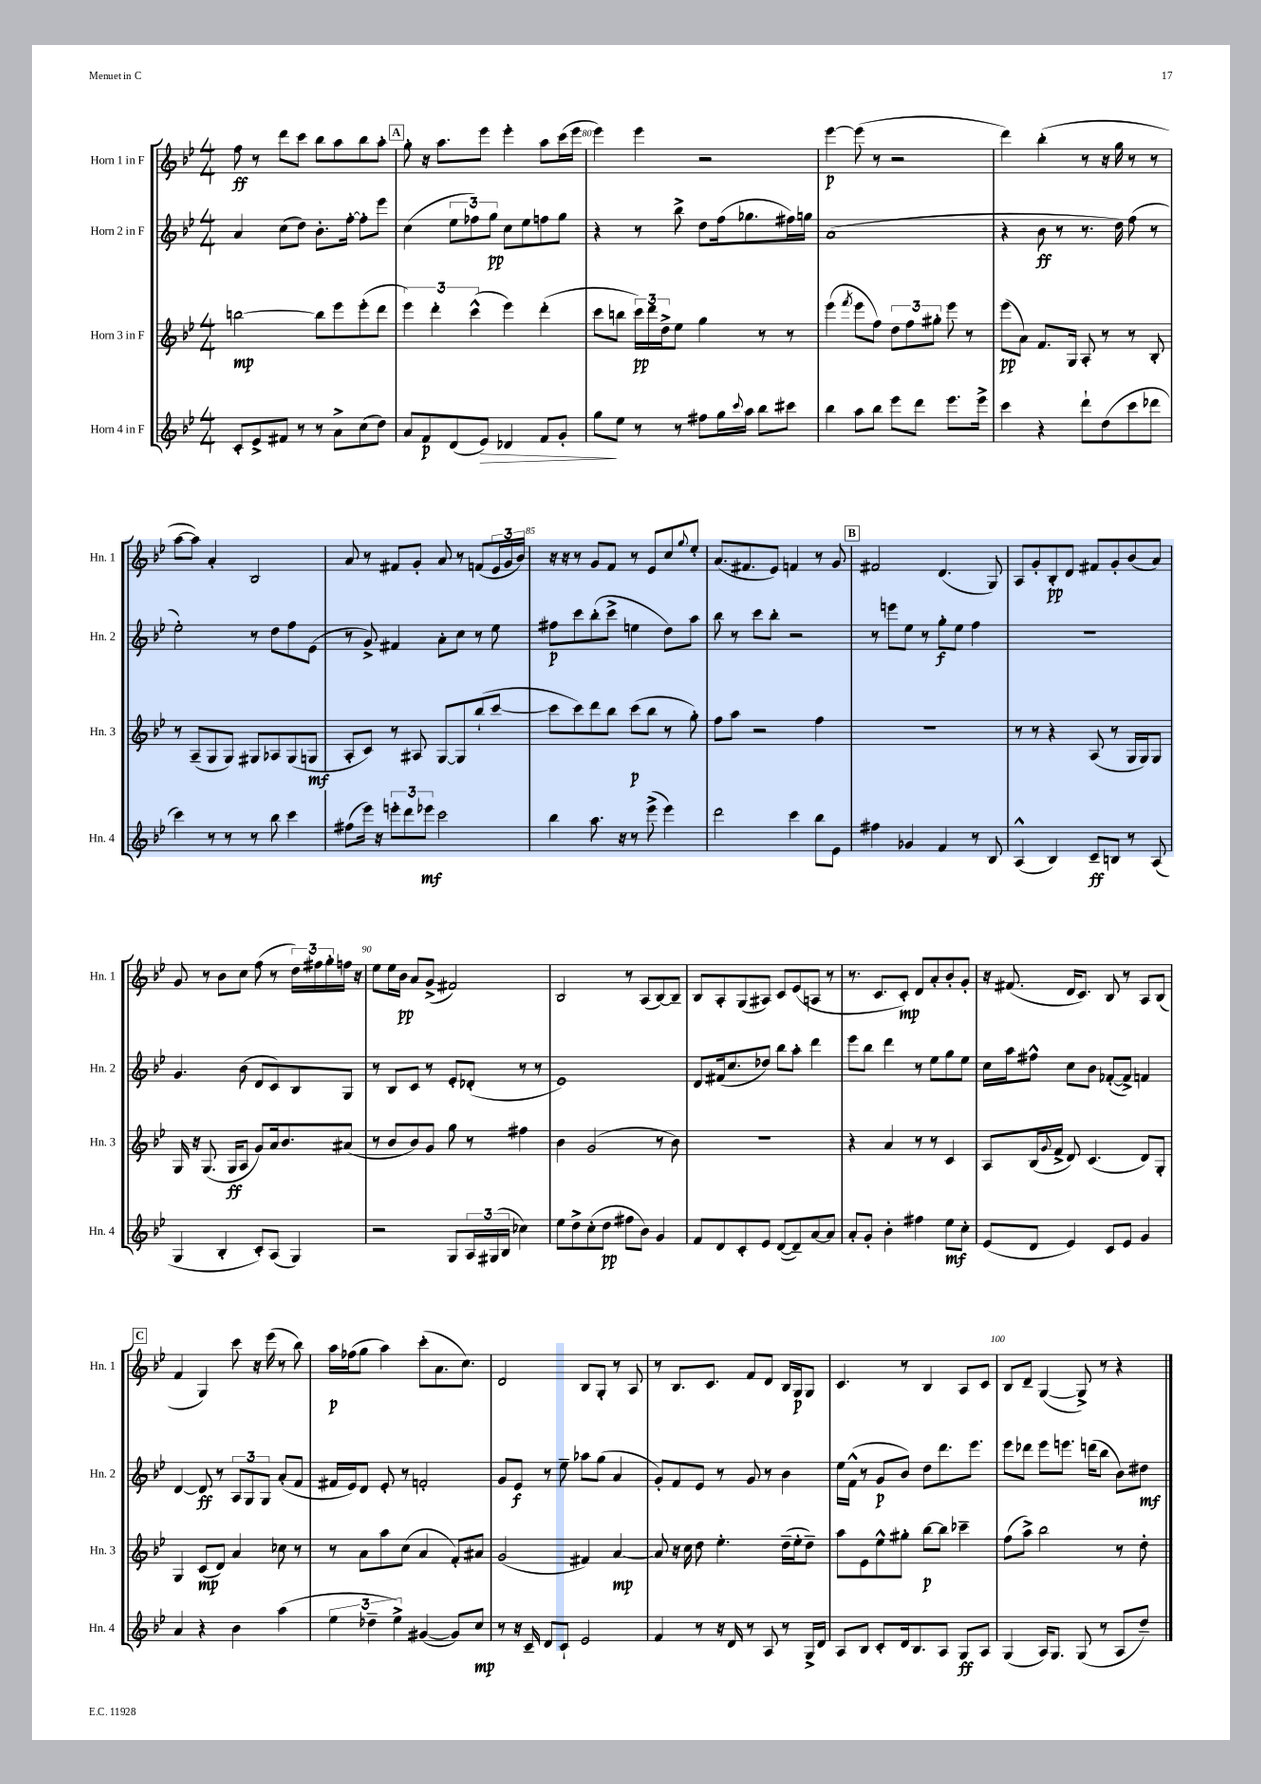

**kern	**kern	**kern	**kern
*staff4	*staff3	*staff2	*staff1
*clefG2	*clefG2	*clefG2	*clefG2
*k[b-e-]	*k[b-e-]	*k[b-e-]	*k[b-e-]
*M4/4	*M4/4	*M4/4	*M4/4
8c'/L	[2bb\	4a/	8ff\
8e-^/	.	.	8r
8f#/J	.	(8cc\L	8ddd\L
8r	.	8dd\J)	8ccc\J
8r	8bb\]L	8.b-'\L	8bb-\L
8a^\L	8eee-\	.	8aa\
.	.	[16ff'\Jk	.
(8cc\	(8eee-'\	8ff'\]L	8bb-\
8dd\J)	8ddd\J	8eee-\J	8aa'\J
=	=	=	=
8a/L	6eee-\)	(4cc\	8gg'\
8f/	.	.	16r
.	6ddd'\	.	.
.	.	.	8.aa\L
(8d/	.	12ee-\L	.
.	(6ccc^^\	12ff-\)	.
8e-/J)	.	.	8eee-\J
.	.	12gg\J	.
4d-/	4eee-\)	8cc\L	4eee-'\
.	.	8ee-\	.
8f/L	(4ddd'\	8ff\	8aa\L
8g'/J	.	8gg\J	(16ccc\L
.	.	.	16eee-\JJ
=	=	=	=
8gg\L	8ccc\L	4r	4eee-\)
8ee-\J	8bb\J	.	.
8r	24ccc\LL)	8r	4eee-\
.	24ddd\	.	.
.	24dd^\J	.	.
8r	8ee-\J	8bb-^\	.
8ff#\L	4gg\	8dd\L	2r
16gg\L	.	(16ff\k	.
8qqccc/	.	.	.
16aa\JJ	.	8.gg-\	.
8bb-\L	8r	.	.
8ccc#\J	8r	16ff#\L)	.
.	.	16gg\JJ	.
=	=	=	=
4bb-\	(4eee-\	(1a	[4eee-\
.	8qfff/	.	.
8aa\L	8eee-\L	.	(8eee-\]
8bb-\J	8ff\J)	.	8r
8eee-\L	12dd\L	.	2r
.	12ff\	.	.
8ddd\J	.	.	.
.	12gg#'\J	.	.
8.eee-\L	8eee-\	.	.
.	8r	.	.
16eee-^\Jk	.	.	.
=	=	=	=
4ccc\	(8eee-\L	4r	4ddd\)
.	8a\J)	.	.
4r	8.f/L	8b-\	(4bb-'\
.	.	8r	.
.	16G/Jk	.	.
8ddd`\L	8A'/	8.r	8r
(8dd\	8r	.	16r
.	.	16dd\)	16gg\
8ccc\	8r	(8ff\	8r
8ddd-\J	8B-'/	8r	8r
=	=	=	=
4ccc\)	8r	2ee-'\)	[8aa\L
.	(8A~/L	.	8aa\]J)
8r	8G/	.	4a'/
8r	8G/J)	.	.
8r	8G#/L	8r	2B-/
8bb-\	8A-/	8dd\L	.
4ccc\	(8G#/	8ff\	.
.	8G/J	(8e-\J	.
=	=	=	=
(8ff#\L	8A'/L	8r	8a/
16eee-\Jk)	8c/J)	8g^/)	8r
16r	.	.	.
12eee'\L	8r	4f#/	8f#/L
12ddd\	.	.	.
.	8A#/	.	8g'/J
12eee-\J	.	.	.
2ccc\	[8G/L	8a'\L	8a/
.	8G/]	8cc\J	8r
.	(8bb-`/	8r	(8f/L
.	[8ccc/J	8ee-\	24e-/L
.	.	.	24g/
.	.	.	24b-/JJ)
=	=	=	=
4bb-\	8ccc\]L	8ff#\L	16r
.	.	.	16r
.	8ccc\)	8ccc\	8r
8.aa\	8ddd\	(8bb-'\	8g/L
.	8bb-\J	8ccc^\J	8f/J
16r	.	.	.
8r	(8ccc\L	4ee\	8r
(8eee-^\	8bb-\J	.	8e-/L
4eee-\)	8r	8dd\L)	8cc/
.	.	.	8qqgg/
.	8gg'\)	8aa\J	8ee-'/J
=	=	=	=
2ddd\	8ff\L	8bb-\	(8.a/L
.	8aa\J	8r	.
.	.	.	8.f#/
.	2r	8ccc\L	.
.	.	8bb-'\J	8e-/J)
4ccc\	.	2r	4f/
8bb-\L	4ff\	.	8r
8e-\J	.	.	8g/
=	=	=	=
4ff#\	1r	8r	2f#/
.	.	8eee\L	.
4g-/	.	8ee-\J	.
.	.	8r	.
4f/	.	8gg'\L	(4.d/
.	.	8ee-\J	.
8r	.	4ff\	.
8B-/	.	.	8G/)
=	=	=	=
(4A^^/	8r	1r	8A/L
.	8r	.	8g'/
4B-/)	4r	.	8B-'/
.	.	.	8d/J
8c~/L	(8A/	.	8f#/L
8B/J	8r	.	8g'/
8r	16G/LL	.	(8b-/
.	16G/J)	.	.
(8A/	8G/J	.	8a/J)
=	=	=	=
4G/	16G/	4.g/	8g/
.	16r	.	.
.	(8.G/	.	8r
4B-'/	.	.	8b-\L
.	16G/LK	.	.
.	8A/J	(8b-\	8cc\J
8c'/L)	8g/L)	8d/L	(8ff\
(8A/J	16a/k	8c/)	8r
.	8.b-/	.	.
4G/)	.	8B-/	24dd\LL)
.	.	.	24ff#\
.	.	.	24gg'\
.	(8a#/J	8G/J	16ff\JJ
.	.	.	16r
=	=	=	=
2r	8r	8r	8ee-\L
.	8b-/L	8B-/L	16ee-\L
.	.	.	16b-\JJ
.	8b-/)	8c/J	8a/L
.	8g/J	8r	(8g^/J
8G/L	8gg\	8e-'/L	2f#/)
24A/L	8r	(8d-'/J	.
(24G#/	.	.	.
24B-/JJ	.	.	.
4cc-\)	4ff#\	8r	.
.	.	8r	.
=	=	=	=
8ee-\L	4b-\	1e-)	2B-/
8dd^\	.	.	.
(8cc'\	(2g/	.	.
8dd\J	.	.	.
8ff#\L	.	.	8r
8b-\J)	.	.	(8A/L
4g/	8r	.	[8B-/)
.	8b-\)	.	8B-~/]J
=	=	=	=
8f/L	1r	8d/L	8B-/L
8d/	.	(16f#/k	8A'/
.	.	8.cc/	.
8c'/	.	.	(8G/
8e-/J	.	8dd-/J)	8A#/J)
([8d/L	.	8bb-\L	8c/L
8d~/])	.	8aa'\J	(8e-/
[8a/	.	4ddd\	8A/J
8a/]J	.	.	8r
=	=	=	=
8a'/L	4r	8eee-\L	8.r
8g'/J	.	8bb-\J	.
.	.	.	8.c/L
4b-'\	4a/	4ddd\	.
.	.	.	8c'/J)
4ff#\	8r	8r	8d/L
.	8r	8ee-\L	8a'/
8ee-\L	4c/	8gg\	8b-'/
8cc'\J	.	8ee-\J	8g'/J
=	=	=	=
(8e-/L	8A/L	16cc\LL	16r
.	.	16aa\J	(8.f#/
8d/J	(16B-/L	8ff#^^\J	.
.	8qqg/	.	.
.	16f^/JJ	.	.
4e-/)	8d/)	8cc\L	16d/LK
.	.	.	8.c/J)
.	(4.c/	8b-\J	.
8c/L	.	([8f-'/L	8B-/
8e-/J	.	8f-^/]J)	8r
4g/	8d/L)	4f/	8A/L
.	8G'/J	.	(8B-/J
=	=	=	=
4a/	4G/	[4d/	4f/
4r	(8c/L	8d/]	4G/)
.	8d/J)	8r	.
4b-\	4a/	12A/L	8ccc\
.	.	12G/	.
.	.	.	16r
.	.	12G/J	.
.	.	.	(16eee-\
(4aa\	8cc-\	(8a'/L	8r
.	8r	8f/J	8bb-\)
=	=	=	=
6ee-\	8r	16f#/LL	16aa\LL
.	.	16e-/J)	(16ff-\J
.	8a\L	8d/J	8gg\J
6dd-~\	.	.	.
.	8aa\	8e-'/	4aa\)
6ee-^\)	.	.	.
.	(8cc\J	8r	.
([4g#/	4a/	2f'/	(8ccc'\L
.	.	.	8.a\
8g#/]L)	8f'/L)	.	.
.	.	.	8.cc\J)
8cc/J	8a#/J	.	.
=	=	=	=
8r	(2g/	8g/L	2d/
16r	.	8e-/J	.
16c~/	.	.	.
8d/L	.	8r	.
8c`/J	.	8ee-~\	.
2e-/	4f#/)	8aa-\L	8B-/L
.	.	(8gg\J	8G'/J
.	[4a/	4a/	8r
.	.	.	8A/
=	=	=	=
4f/	8a/]	8g'/L)	8r
.	16r	8f/	8.B-/L
.	16cc\	.	.
8r	8dd\	8e-/J	.
.	.	.	8.c/J
16r	4.ee-'\	8r	.
16d/	.	.	.
8r	.	8g/	8f/L
8A/	.	8r	8d/J
8r	(16dd~\LL	4b-\	16B-/LL
.	16ee-'\J	.	16G/J
16G^/LL	8dd~\J)	.	8G/J
16d/JJ	.	.	.
=	=	=	=
8A/L	8aa\L	16ee-\LL	4.c/
.	.	(16f^^\JJ	.
8B-/J	8e-\	8r	.
8c'/L	8ee-^^\	8g/L	.
16d/k	8gg#'\J	8b-/J)	8r
8.B-/	.	.	.
.	[8bb-\L	8dd\L	4B-/
8A/J	8bb-\]J	8.ddd\	.
8G/L	4ccc-~\	.	8A/L
.	.	8.eee-\J	.
8A/J	.	.	8c/J
=	=	=	=
(4G/	(8ff\L	8eee-\L	8B-/L
.	8aa^\J)	8ddd-\J	8d~/J
16A/LK)	2bb-\	8eee-\L	([4G/
8.G/J	.	.	.
.	.	8.eee\J	.
(8G/	.	.	8G^/])
.	.	(16ddd\LK	.
8r	.	8bb-\J	8r
8A/L	8r	8b-\L)	4r
8dd~/J)	8dd'\	8dd#\J	.
==	==	==	==
*-	*-	*-	*-
